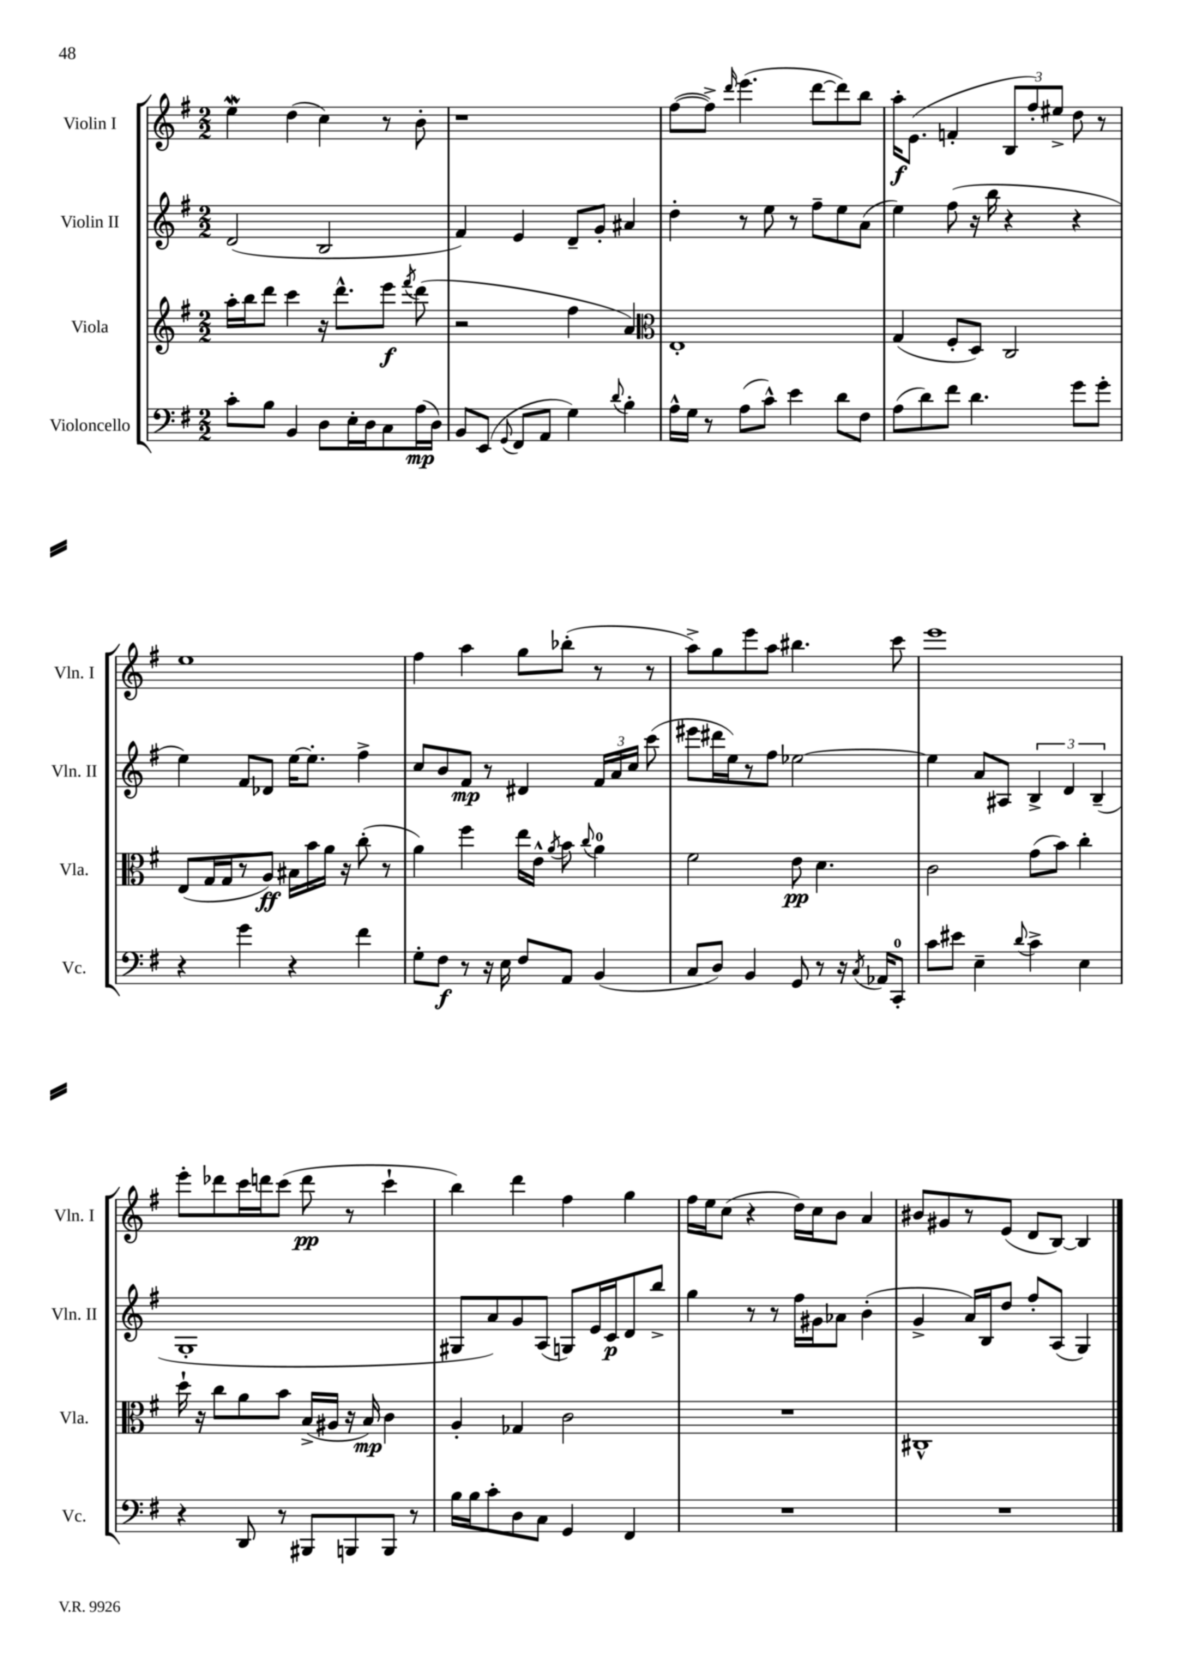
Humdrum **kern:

**kern	**dynam	**kern	**dynam	**kern	**dynam	**kern	**dynam
*part4	*part4	*part3	*part3	*part2	*part2	*part1	*part1
*staff4	*staff4	*staff3	*staff3	*staff2	*staff2	*staff1	*staff1
*I"Violoncello	*	*I"Viola	*	*I"Violin II	*	*I"Violin I	*
*I'Vc.	*	*I'Vla.	*	*I'Vln. II	*	*I'Vln. I	*
*clefF4	*	*clefG2	*	*clefG2	*	*clefG2	*
*k[f#]	*	*k[f#]	*	*k[f#]	*	*k[f#]	*
*M2/2	*	*M2/2	*	*M2/2	*	*M2/2	*
=34	=34	=34	=34	=34	=34	=34	=34
8c'\L	.	16aa'\LL	.	(2d/	.	4eeW\	.
.	.	16bb\J	.	.	.	.	.
8B\J	.	8ddd\J	.	.	.	.	.
4BB/	.	4ccc\	.	.	.	(4dd\	.
8D\L	.	16r	.	2B/	.	4cc\)	.
.	.	8.ddd^^\L	.	.	.	.	.
16E'\L	.	.	.	.	.	.	.
16D\J	.	.	.	.	.	.	.
8C\	.	8eee\J	f	.	.	8r	.
.	.	8qfff#/	.	.	.	.	.
(16A\L	mp	(8ddd\	.	.	.	8b'\	.
16D\JJ)	.	.	.	.	.	.	.
=35	=35	=35	=35	=35	=35	=35	=35
8BB/L	.	2r	.	4f#/)	.	1r	.
(8EE/J	.	.	.	.	.	.	.
8qqGG/	.	.	.	.	.	.	.
8FF#/L	.	.	.	4e/	.	.	.
8AA/J	.	.	.	.	.	.	.
4G\)	.	4ff#\	.	8d~/L	.	.	.
.	.	.	.	8g'/J	.	.	.
8qqd/	.	.	.	.	.	.	.
4B'\	.	4a/)	.	4a#X/	.	.	.
=36	=36	=36	=36	=36	=36	=36	=36
*	*	*clefC3	*	*	*	*	*
16A^^\LL	.	1E'	.	4dd'\	.	([8ff#\L	.
16G\JJ	.	.	.	.	.	.	.
8r	.	.	.	.	.	8ff#^\J])	.
.	.	.	.	.	.	16qqddd/	.
(8A\L	.	.	.	8r	.	(4.eee\	.
8c^^\J)	.	.	.	8ee\	.	.	.
4e\	.	.	.	8r	.	.	.
.	.	.	.	8ff#~\L	.	[8ddd\L	.
8d\L	.	.	.	8ee\	.	8ddd\])	.
8F#\J	.	.	.	(8a\J	.	8bb\J	.
=37	=37	=37	=37	=37	=37	=37	=37
(8A\L	.	(4G/	.	4ee\)	.	16aa'\KL	f
.	.	.	.	.	.	(8.e\J	.
8d\)	.	.	.	.	.	.	.
8f#\J	.	8F#'/L	.	(8ff#\	.	4fn'/	.
4.d\	.	8D/J)	.	16r	.	.	.
.	.	.	.	16bb\	.	.	.
.	.	2C/	.	4r	.	12B/L	.
.	.	.	.	.	.	12ff#'/)	.
.	.	.	.	.	.	12ee#X^/J	.
8g\L	.	.	.	4r	.	8dd\	.
8g'\J	.	.	.	.	.	8r	.
!!LO:LB:g=z
=38	=38	=38	=38	=38	=38	=38	=38
4r	.	(8E/L	.	4ee\)	.	1ee	.
.	.	16G/L	.	.	.	.	.
.	.	16G/J	.	.	.	.	.
4g\	.	8r	.	8f#/L	.	.	.
.	.	8A/J)	ff	8d-X/J	.	.	.
4r	.	16B#X\LL	.	[16ee\KL	.	.	.
.	.	16b\	.	8.ee'\J]	.	.	.
.	.	16a\JJ	.	.	.	.	.
.	.	16r	.	.	.	.	.
4f#\	.	(8cc'\	.	4ff#^\	.	.	.
.	.	8r	.	.	.	.	.
=39	=39	=39	=39	=39	=39	=39	=39
8G'\L	.	4a\)	.	8cc/L	.	4ff#\	.
8F#\J	f	.	.	8b/	.	.	.
8r	.	4ff#\	.	8f#/J	mp	4aa\	.
16r	.	.	.	8r	.	.	.
16E\	.	.	.	.	.	.	.
8F#/L	.	16ee\LL	.	4d#X/	.	8gg\L	.
.	.	16e^^\JJ	.	.	.	.	.
.	.	8qa/	.	.	.	.	.
8AA/J	.	8b\	.	.	.	(8bb-X'\J	.
.	.	8qqcc/	.	.	.	.	.
(4BB/	.	4a\	.	24f#/LL	.	8r	.
.	.	.	.	24a/	.	.	.
.	.	.	.	24cc/JJ	.	.	.
.	.	.	.	(8ccc\	.	8r	.
=40	=40	=40	=40	=40	=40	=40	=40
8C/L	.	2f#\	.	8eee#X\L	.	8aa^\L)	.
8D/J)	.	.	.	16ddd#X\L	.	8gg\	.
.	.	.	.	16ee\J)	.	.	.
4BB/	.	.	.	8r	.	8eee\	.
.	.	.	.	8ff#\J	.	8aa\J	.
8GG/	.	8e\	pp	[2ee-X\	.	4.bb#X\	.
8r	.	4.d\	.	.	.	.	.
16r	.	.	.	.	.	.	.
8qC/	.	.	.	.	.	.	.
16AA-X/KL	.	.	.	.	.	.	.
8CC'/J	.	.	.	.	.	8ccc\	.
=41	=41	=41	=41	=41	=41	=41	=41
8c\L	.	2c\	.	4ee-\]	.	1eee	.
8e#X\J	.	.	.	.	.	.	.
4E~\	.	.	.	8a/L	.	.	.
.	.	.	.	8A#X/J	.	.	.
8qqd/	.	.	.	.	.	.	.
4c^\	.	(8g\L	.	6B^/	.	.	.
.	.	8b\J)	.	.	.	.	.
.	.	.	.	6d/	.	.	.
4E\	.	4cc'\	.	.	.	.	.
.	.	.	.	(6B~/	.	.	.
!!LO:LB:g=z
=42	=42	=42	=42	=42	=42	=42	=42
4r	.	16dd`\	.	1G'	.	8eee'\L	.
.	.	16r	.	.	.	.	.
.	.	8cc\L	.	.	.	8ddd-X\	.
8DD/	.	8a\	.	.	.	16ccc\L	.
.	.	.	.	.	.	16dddn\J	.
8r	.	8b\J	.	.	.	(8ccc\J	.
8BBB#X/L	.	(16B^/LL	.	.	.	8ddd\	pp
.	.	16A#X/JJ	.	.	.	.	.
8BBBn/	.	16r	.	.	.	8r	.
.	.	16B/)	mp	.	.	.	.
8BBB/J	.	4c\	.	.	.	4ccc`\	.
8r	.	.	.	.	.	.	.
=43	=43	=43	=43	=43	=43	=43	=43
16B\LL	.	4A'/	.	8G#X/L	.	4bb\)	.
16B\J	.	.	.	.	.	.	.
8c'\	.	.	.	8a/)	.	.	.
8D\	.	4G-X/	.	8g/	.	4ddd\	.
8C\J	.	.	.	(8A/J	.	.	.
4GG/	.	2c\	.	8Gn/L)	.	4ff#\	.
.	.	.	.	16e/L	.	.	.
.	.	.	.	16c/J	p	.	.
4FF#/	.	.	.	8d/	.	4gg\	.
.	.	.	.	8bb^/J	.	.	.
=44	=44	=44	=44	=44	=44	=44	=44
1r	.	1r	.	4gg\	.	16ff#\LL	.
.	.	.	.	.	.	16ee\J	.
.	.	.	.	.	.	(8cc\J	.
.	.	.	.	8r	.	4r	.
.	.	.	.	8r	.	.	.
.	.	.	.	16ff#\LL	.	16dd\LL)	.
.	.	.	.	16g#X\J	.	16cc\J	.
.	.	.	.	8a-X\J	.	8b\J	.
.	.	.	.	(4b'\	.	4a/	.
=45	=45	=45	=45	=45	=45	=45	=45
1r	.	1C#X^^	.	4g^/	.	8b#X/L	.
.	.	.	.	.	.	8g#X/	.
.	.	.	.	16a/LL)	.	8r	.
.	.	.	.	16B/J	.	.	.
.	.	.	.	8dd/J	.	(8e/J	.
.	.	.	.	8ff#'/L	.	8d/L	.
.	.	.	.	(8A/J	.	[8B/J)	.
.	.	.	.	4G/)	.	4B/]	.
==	==	==	==	==	==	==	==
*-	*-	*-	*-	*-	*-	*-	*-
